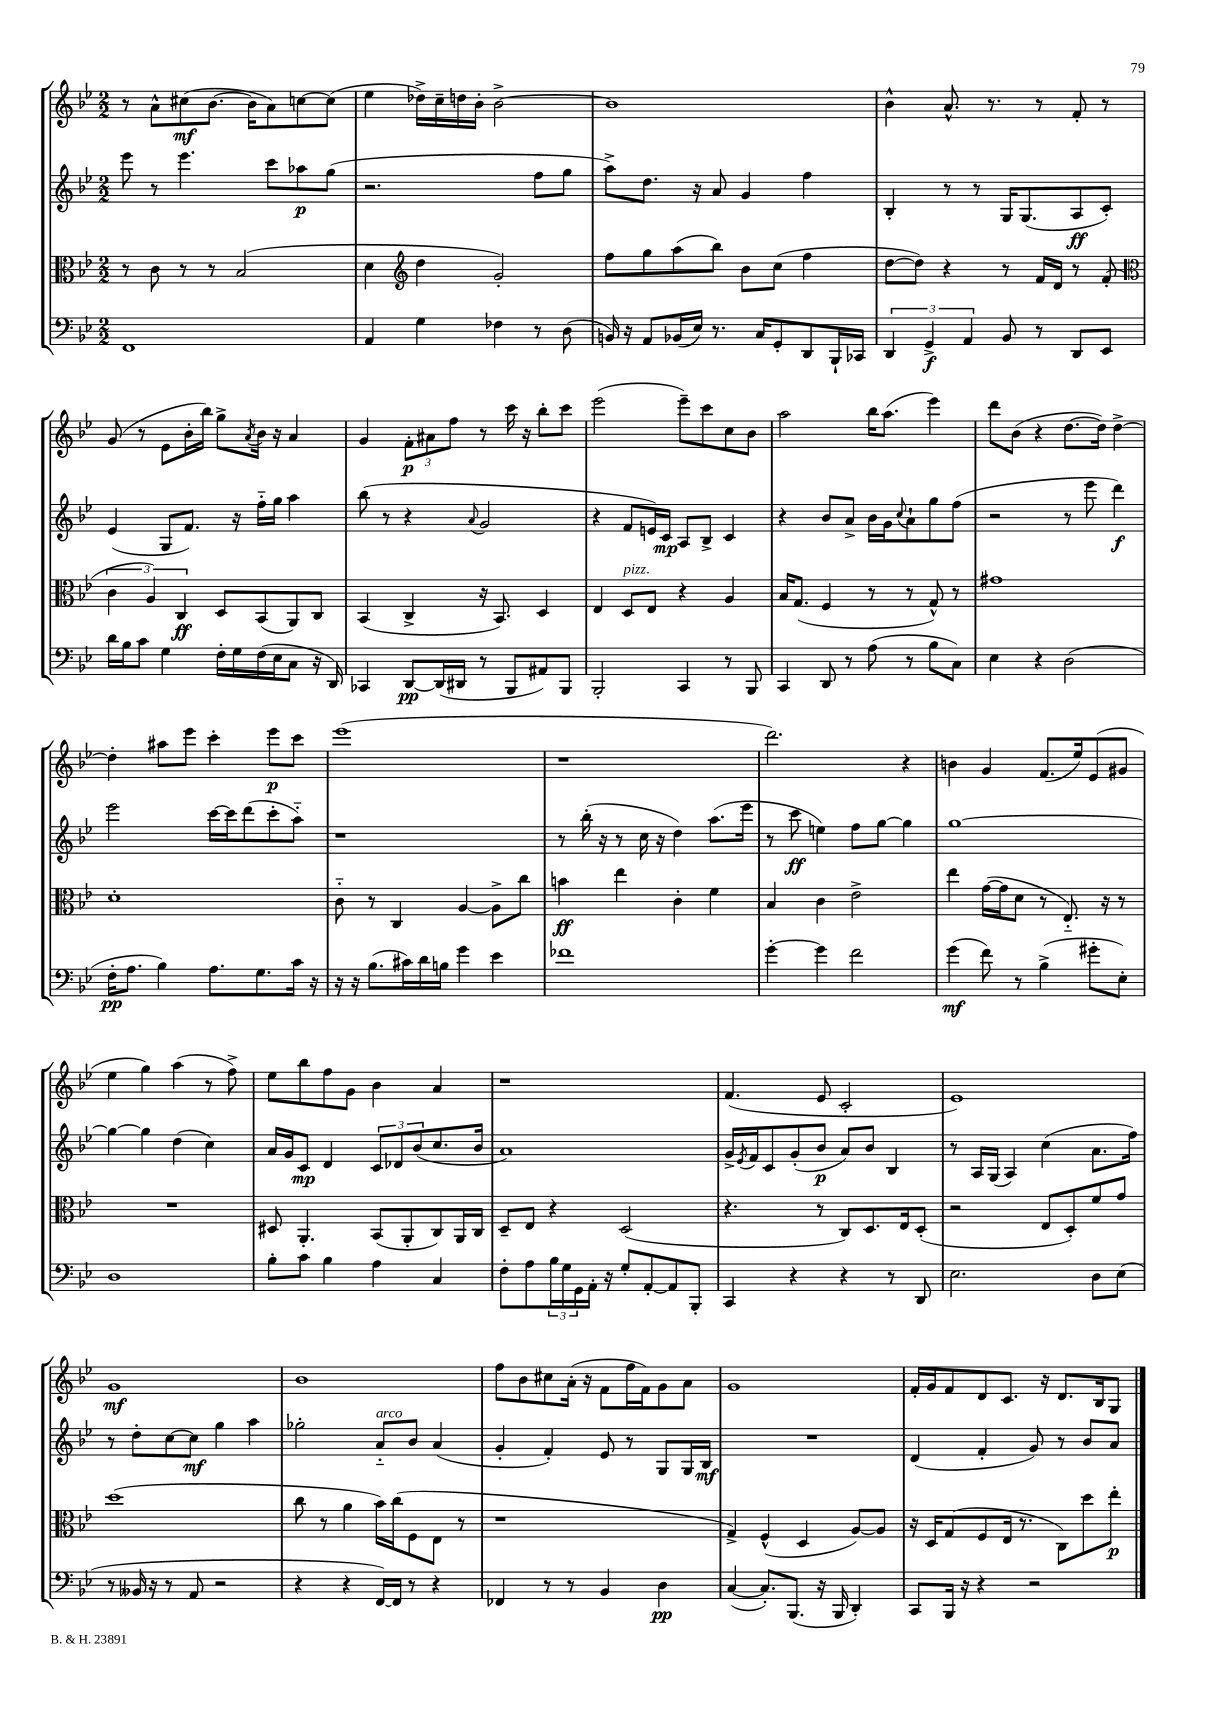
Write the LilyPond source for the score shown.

<<
\new StaffGroup <<
\new Staff = "s0" {
    \clef treble \key bes \major \numericTimeSignature \time 2/2
    r8 a'8-^ cis''8\mf( bes'8.~ bes'16 a'8) c''8~ c''8( |
    ees''4 des''16->) c''16-- d''16 bes'16-. bes'2~-> |
    bes'1 |
    bes'4-^ a'8.-^ r8. r8 f'8-. r8 |
    g'8( r8 ees'8 bes'16-. bes''16) g''8-> \acciaccatura { a'8 } bes'16 r16 a'4 |
    g'4 \tuplet 3/2 { f'8-.\p ais'8 f''8 } r8 c'''16 r16 bes''8-. c'''8 |
    ees'''2( ees'''8--) c'''8 c''8 bes'8 |
    a''2 bes''16 a''8.( ees'''4) |
    d'''8 bes'8( r4 d''8.~ d''16) d''4~-> |
    d''4-. ais''8 ees'''8 c'''4-. ees'''8\p c'''8 |
    ees'''1( |
    r1 |
    d'''2.) r4 |
    b'4 g'4 f'8.( ees''16) ees'8( gis'8 |
    ees''4 g''4) a''4( r8 f''8->) |
    ees''8 bes''8 f''8 g'8 bes'4 a'4 |
    r1 |
    f'4.( ees'8 c'2-. |
    ees'1) |
    g'1\mf |
    bes'1 |
    f''8 bes'8 cis''8 a'16-.( r16 f'8 f''16 f'16) g'8 a'8 |
    g'1 |
    f'16-. g'16 f'8 d'8 c'8. r16 d'8. bes16 g8 \bar "|." |
}
\new Staff = "s1" {
    \clef treble \key bes \major \numericTimeSignature \time 2/2
    ees'''8 r8 ees'''4. c'''8 aes''8\p g''8( |
    r2. f''8 g''8 |
    a''8->) d''8. r16 a'8 g'4 f''4 |
    bes4-. r8 r8 g16 g8.( a8\ff c'8-.) |
    ees'4( g8 f'8.) r16 f''16-_ g''16 a''4 |
    bes''8( r8 r4 \appoggiatura { a'8 } g'2 |
    r4 f'8 e'16) c'16\mp a8 bes8-> c'4 |
    r4 bes'8 a'8-> bes'16 g'16 \appoggiatura { c''8 } a'8-! g''8 f''8( |
    r2 r8 ees'''8 d'''4\f) |
    ees'''2 c'''16~ c'''16 d'''8( c'''8-. a''8-_) |
    r1 |
    r8 bes''16-.( r16 r8 c''16 r16 d''4) a''8.( ees'''16 |
    r8 c'''8\ff e''4) f''8 g''8~ g''4 |
    g''1~ |
    g''4~ g''4 d''4( c''4) |
    a'16 g'16 c'8\mp d'4 \tuplet 3/2 { c'8 des'8 bes'8( } c''8. bes'16 |
    a'1) |
    g'16-> \acciaccatura { ees'8 } f'16 c'8 g'8-.( bes'8\p a'8) bes'8 bes4 |
    r8 a16 g16( a4) c''4( a'8. f''16) |
    r8 d''8-. c''8~ c''8\mf g''4 a''4 |
    ges''2-. a'8-_^\markup { \italic "arco" } bes'8 a'4( |
    g'4-. f'4-.) ees'8 r8 g8 g16 bes16\mf |
    R1 |
    d'4( f'4-. g'8) r8 bes'8 a'8 \bar "|." |
}
\new Staff = "s2" {
    \clef alto \key bes \major \numericTimeSignature \time 2/2
    r8 c'8 r8 r8 bes2( |
    d'4 \clef treble d''4 g'2-.) |
    f''8 g''8 a''8( bes''8) bes'8 c''8( f''4 |
    d''8~ d''8) r4 r8 f'16 d'16 r8 f'8-.( |
    \clef alto \tuplet 3/2 { c'4 a4) c4\ff } d8 bes,8( a,8) c8 |
    bes,4( c4-> r16 bes,8.) d4 |
    ees4 d8^\markup { \italic "pizz." } ees8 r4 a4 |
    bes16 g8.( f4 r8 r8 g8-^) r8 |
    gis'1 |
    d'1-. |
    c'8-_ r8 c4 a4~ a8-> c''8 |
    b'4\ff ees''4 c'4-. f'4 |
    bes4 c'4 ees'2-> |
    ees''4 g'16~( g'16 d'8 r8 ees8.-_) r16 r8 |
    R1 |
    dis8 a,4.-. bes,8( a,8-. c8) a,16 c16 |
    d8-- ees8 r4 d2( |
    r4. r8 c8) d8. ees16 d8-.( |
    r2 ees8 d8-.) f'8 g'8 |
    d''1( |
    c''8 r8 a'4 bes'16) c''16( f8 ees8 r8 |
    r1 |
    g4->) f4-^( d4 a8~) a8 |
    r16 d16 g8( f8 ees16 r8. c8) d''8 ees''8-.\p \bar "|." |
}
\new Staff = "s3" {
    \clef bass \key bes \major \numericTimeSignature \time 2/2
    f,1 |
    a,4 g4 fes4 r8 d8( |
    b,16) r16 a,8 bes,16( ees16) r8. c16 g,8-. d,8 bes,,16-! ces,16 |
    \tuplet 3/2 { d,4 g,4->\f a,4 } bes,8 r8 d,8 ees,8 |
    d'16 bes16 c'8 g4 f16-. g16 f16( ees16 c8 r16 d,16) |
    ces,4 d,8~\pp d,16( dis,16 r8 bes,,8 ais,8) bes,,8 |
    bes,,2-. c,4 r8 bes,,8 |
    c,4 d,8 r8 a8( r8 bes8 c8) |
    ees4 r4 d2( |
    f16-.\pp a8. bes4) a8. g8. c'16 r16 |
    r16 r16 bes8.( cis'16) d'16 b16 g'4 ees'4 |
    fes'1 |
    g'4~-. g'4 f'2 |
    g'4\mf( f'8) r8 bes4->( gis'8-. ees8-.) |
    d1 |
    bes8-. c'8 bes4 a4 c4 |
    f8-. a8 \tuplet 3/2 { bes16 g16 g,16 } a,16-. r16 g8-. a,8~-. a,8 bes,,8-. |
    c,4 r4 r4 r8 d,8 |
    ees2. d8 ees8( |
    r8 beses,16 r16 r8 a,8 r2 |
    r4 r4 f,16~) f,16 r8 r4 |
    fes,4 r8 r8 bes,4 d4\pp |
    c4~( c8.-.) bes,,8.( r16 bes,,16 d,4-.) |
    c,8 bes,,16 r16 r4 r2 \bar "|." |
}
>>
>>
\layout { \context { \Score \remove "Bar_number_engraver" } }
